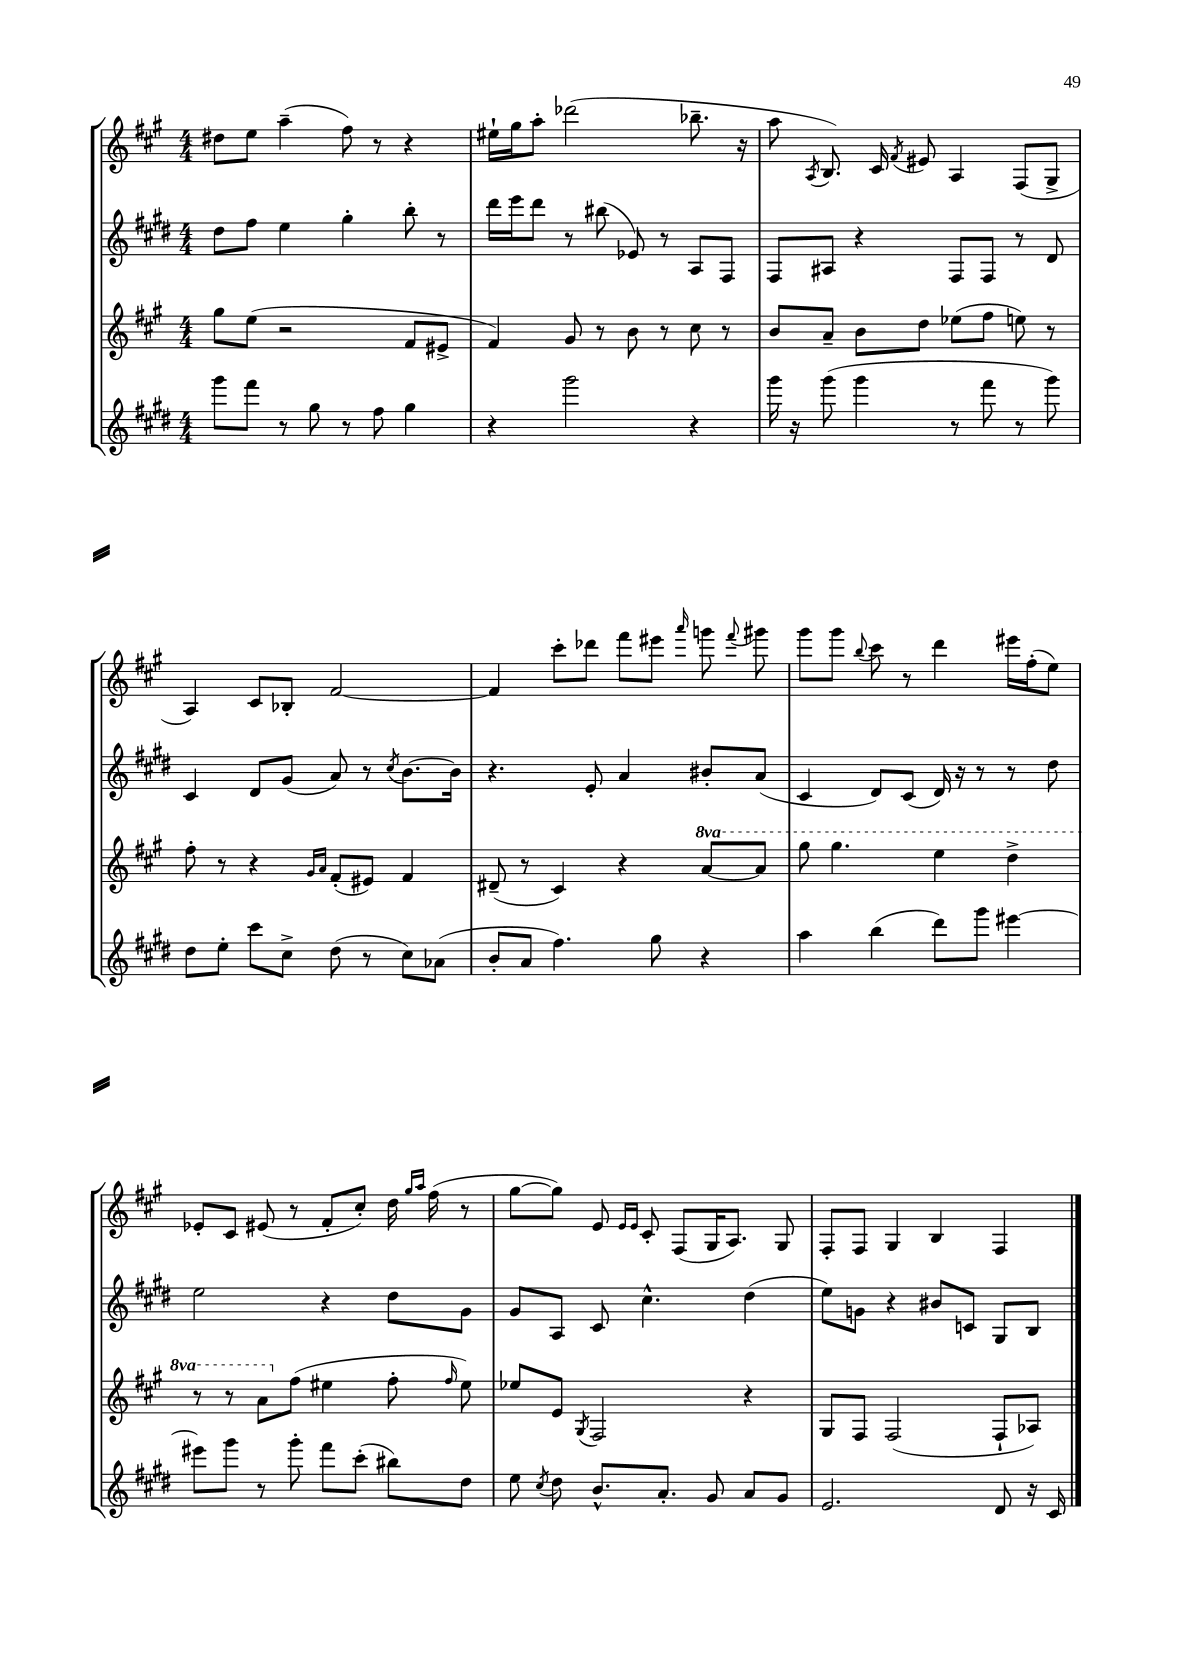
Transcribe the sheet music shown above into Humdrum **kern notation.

**kern	**kern	**kern	**kern
*staff4	*staff3	*staff2	*staff1
*clefG2	*clefG2	*clefG2	*clefG2
*k[f#c#g#d#]	*k[f#c#g#]	*k[f#c#g#d#]	*k[f#c#g#]
*M4/4	*M4/4	*M4/4	*M4/4
8ggg#	8gg#	8dd#	8dd#
8fff#	(8ee	8ff#	8ee
8r	2r	4ee	(4aa~
8gg#	.	.	.
8r	.	4gg#'	8ff#)
8ff#	.	.	8r
4gg#	8f#	8bb'	4r
.	8e#^	8r	.
=	=	=	=
4r	4f#)	16ddd#	16ee#`
.	.	16eee	16gg#
.	.	8ddd#	8aa'
2ggg#	8g#	8r	(2ddd-
.	8r	(8bb#	.
.	8b	8e-)	.
.	8r	8r	.
4r	8cc#	8A	8.bb-~
.	8r	8F#	.
.	.	.	16r
=	=	=	=
16ggg#	8b	8F#	8aa
16r	.	.	.
.	.	.	8qA
(8ggg#	8a~	8A#	8.B)
4ggg#	8b	4r	.
.	.	.	16c#
.	.	.	8qf#
.	8dd	.	8e#
8r	(8ee-	8F#	4A
8fff#	8ff#	8F#	.
8r	8ee)	8r	(8F#
8ggg#)	8r	8d#	8G#^
=	=	=	=
8dd#	8ff#'	4c#	4A)
8ee'	8r	.	.
8ccc#	4r	8d#	8c#
8cc#^	.	(8g#	8B-'
.	16qqg#	.	.
.	16qqa	.	.
(8dd#	(8f#'	8a)	[2f#
8r	8e#)	8r	.
.	.	8qcc#	.
8cc#)	4f#	[8.b	.
(8a-	.	.	.
.	.	16b]	.
=	=	=	=
8b'	(8d#~	4.r	4f#]
8a	8r	.	.
4.ff#)	4c#)	.	8ccc#'
.	.	8e'	8ddd-
.	4r	4a	8fff#
8gg#	.	.	8eee#
.	.	.	16qqaaa
4r	[8aa	8b#'	8ggg
.	.	.	8qqfff#
.	8aa]	(8a	8ggg#
=	=	=	=
4aa	8ggg#	4c#	8ggg#
.	4.ggg#	.	8ggg#
.	.	.	8qqbb
(4bb	.	8d#)	8ccc#
.	.	(8c#	8r
8ddd#)	4eee	16d#)	4ddd
.	.	16r	.
8ggg#	.	8r	.
[4eee#	4ddd^	8r	16eee#
.	.	.	(16ff#'
.	.	8dd#	8ee)
=	=	=	=
8eee#]	8r	2ee	8e-'
8ggg#	8r	.	8c#
8r	8aa	.	(8e#
8ggg#'	(8ff#	.	8r
8fff#	4ee#	4r	8f#'
(8ccc#'	.	.	8cc#')
8bb#)	8ff#'	8dd#	16dd
.	.	.	16qqgg#
.	.	.	16qqaa
.	.	.	(16ff#
.	16qqff#	.	.
8dd#	8ee#)	8g#	8r
=	=	=	=
8ee	8ee-	8g#	[8gg#
8qcc#	.	.	.
8dd#	8e	8A	8gg#])
.	8qG#	.	.
8.b^^	2F#	8c#	8e
.	.	.	16qqe
.	.	.	16qqe
.	.	4.cc#^^	8c#'
8.a'	.	.	.
.	.	.	(8F#
8g#	.	.	16G#
.	.	.	8.A)
8a	4r	(4dd#	.
8g#	.	.	8G#
=	=	=	=
2.e	8G#	8ee)	8F#'
.	8F#	8g	8F#
.	(2F#	4r	4G#
.	.	8b#	4B
.	.	8c	.
8d#	8F#`	8G#	4F#
16r	8A-)	8B	.
16c#	.	.	.
==	==	==	==
*-	*-	*-	*-
